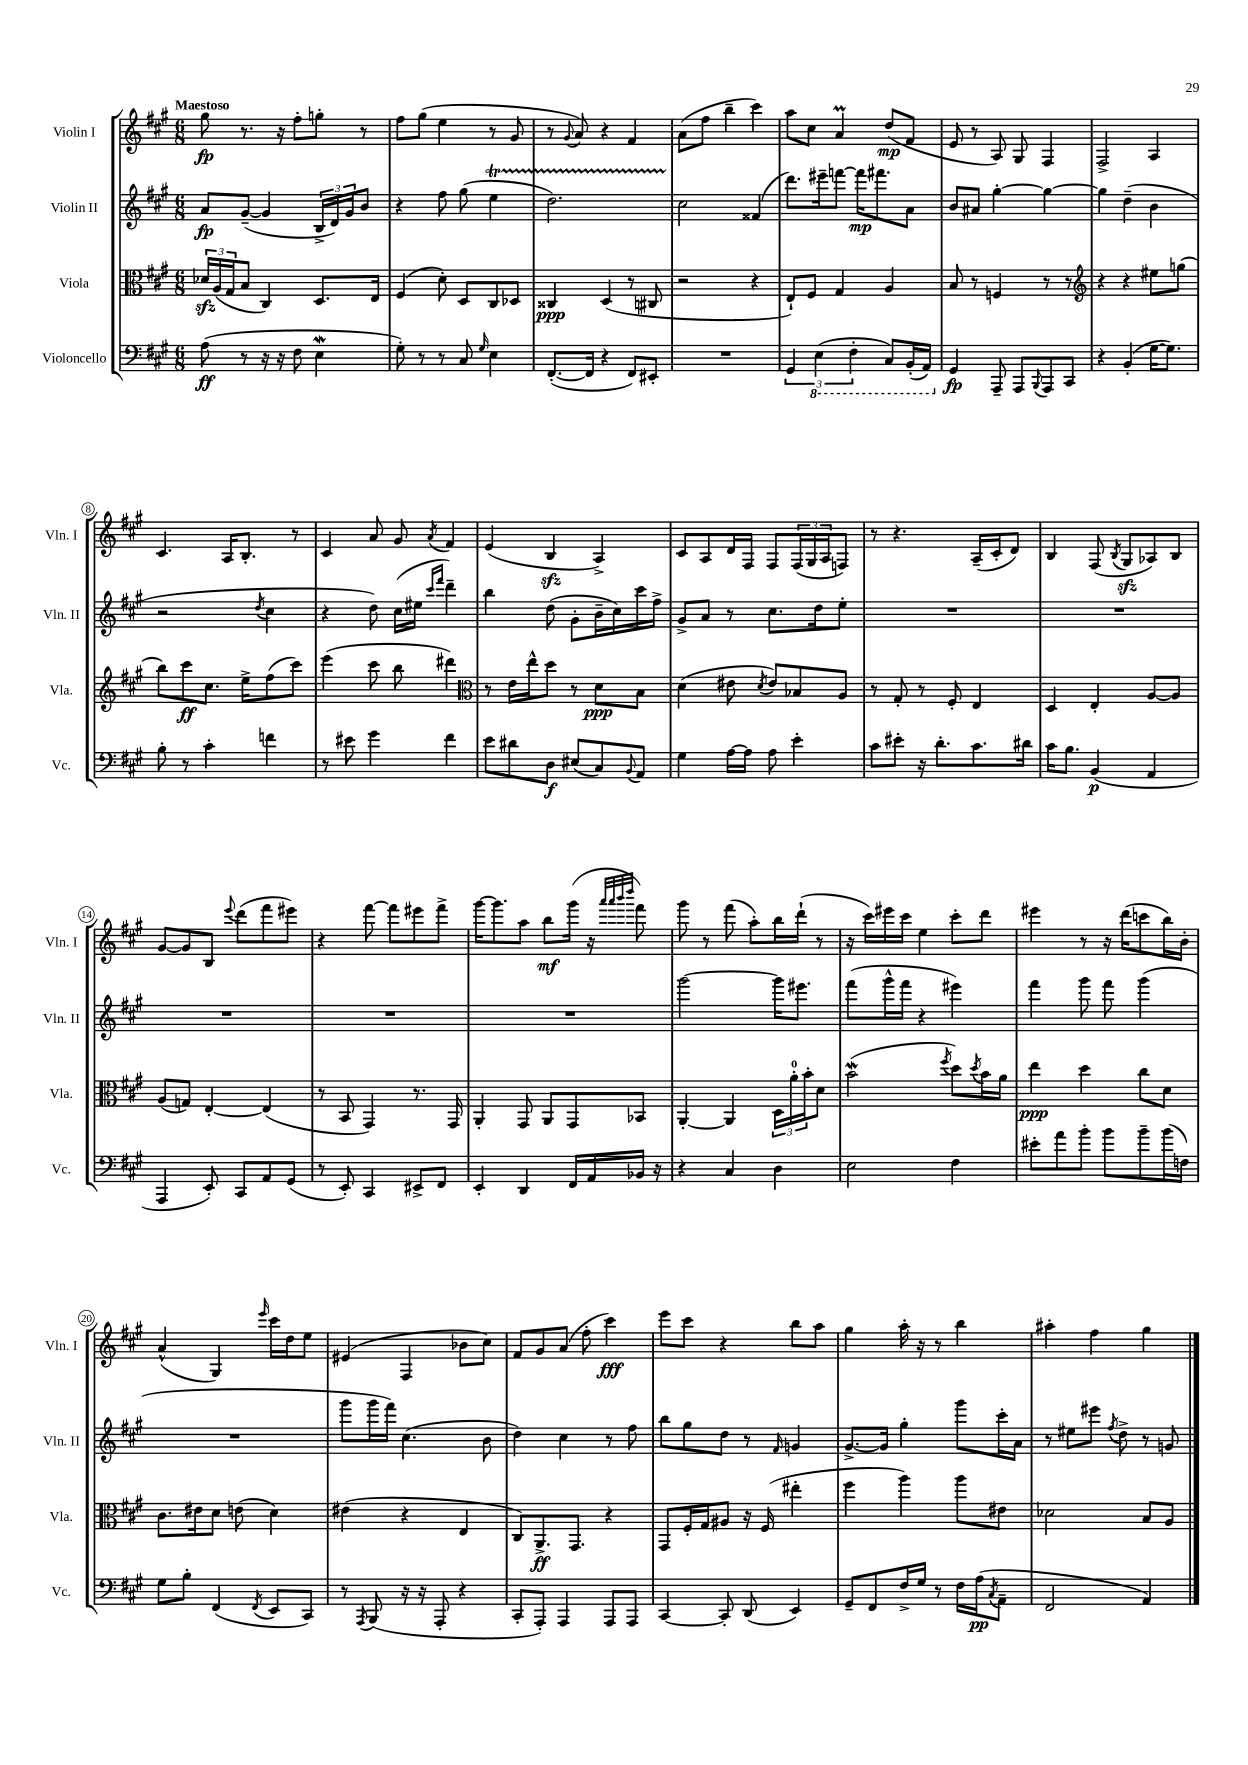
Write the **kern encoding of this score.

**kern	**kern	**kern	**kern
*staff4	*staff3	*staff2	*staff1
*clefF4	*clefC3	*clefG2	*clefG2
*k[f#c#g#]	*k[f#c#g#]	*k[f#c#g#]	*k[f#c#g#]
*M6/8	*M6/8	*M6/8	*M6/8
(8A	24d-	8a	8gg#
.	(24A	.	.
.	24G#	.	.
8r	8B	([8g#~	8.r
16r	4C#)	4g#]	.
16r	.	.	16r
8F#	.	.	8ff#'
4E	8.D	24B^	8gg'
.	.	24d)	.
.	.	24g#	.
.	.	8b	8r
.	16E	.	.
=	=	=	=
8G#')	(4F#	4r	8ff#
8r	.	.	(8gg#
8r	8d')	8ff#	4ee
8C#	8D	(8gg#	.
16qqG#	.	.	.
4E	8C#	4ee	8r
.	8D-	.	8g#
=	=	=	=
([8.FF#'	4C##	2.dd)	8r
.	.	.	8qqg#
.	.	.	8a)
16FF#]	.	.	.
4r	(4D	.	4r
8FF#)	8r	.	4f#
8EE#'	8C#	.	.
=	=	=	=
2.r	2r	2cc#	(8a
.	.	.	8ff#
.	.	.	4bb~
.	4r	(4f##	4ccc#)
=	=	=	=
6GG#	8E`)	8.ddd)	8aa
.	8F#	.	8cc#
(6EE	.	.	.
.	.	16eee#~	.
.	4G#	[8fff	4a
6FF#'	.	.	.
.	.	16fff]	.
.	.	8.fff#	.
8CC#)	4A	.	(8dd
(16BBB'	.	8a	8f#
16AAA)	.	.	.
=	=	=	=
4GG#	8B	8b	8e
.	8r	8a#	8r
8AAA~	4F	[4gg#'	8A)
8AAA	.	.	8G#
8qqBBB	.	.	.
8AAA	8r	4gg#_	4F#
8CC#	8r	.	.
=	=	=	=
*	*clefG2	*	*
4r	4r	4gg#]	2F#^
(4BB'	4r	(4dd~	.
[16G#	8ee#	4b	4A
8.G#])	.	.	.
.	(8gg	.	.
=	=	=	=
8B'	8bb)	2r	4.c#
8r	8ccc#	.	.
4c#'	8.cc#	.	.
.	.	.	16A
.	16ee^	.	8.B'
.	.	8qdd	.
4f	(8ff#	4cc#	.
.	8ccc#)	.	8r
=	=	=	=
8r	(4eee	4r	4c#
8e#	.	.	.
4g#	8ccc#	8dd)	8a
.	8bb	(16cc#	8g#
.	.	16ee#	.
.	.	16qqccc#	.
.	.	16qqfff#	8qa
4f#	4ddd#)	4ddd~)	4f#
=	=	=	=
*	*clefC3	*	*
8e	8r	4bb	(4e
8d#	16e	.	.
.	16ee^^	.	.
8D	8dd	(8dd	4B
(8E#	8r	8g#'	.
8C#)	8d	16b~	4A^)
.	.	16cc#)	.
8qqBB	.	.	.
8AA	8B	16ccc#	.
.	.	16ff#^	.
=	=	=	=
4G#	(4d	8g#^	8c#
.	.	8a	8A
[16A	8e#	8r	16d
16A]	.	.	16F#
.	8qd	.	.
8A	8e#)	8.cc#	8F#
4e'	8B-	.	(24F#
.	.	.	24G#
.	.	16dd	.
.	.	.	24A
.	8A	8ee'	8F)
=	=	=	=
8c#	8r	2.r	8r
8e#'	8G#'	.	4.r
16r	8r	.	.
8.d'	.	.	.
.	8F#'	.	.
8.c#	4E	.	(16A~
.	.	.	16c#'
.	.	.	8d)
16d#	.	.	.
=	=	=	=
16c#	4D	2.r	4B
8.B	.	.	.
(4BB	4E'	.	(8F#
.	.	.	8qB
.	.	.	8G#
4AA	[8A	.	8A-)
.	8A]	.	8B
=	=	=	=
4AAA	(8A	2.r	[8g#
.	8G)	.	8g#]
8EE')	[4E'	.	8B
.	.	.	8qqeee
8CC#	.	.	(8ddd
8AA	(4E]	.	8fff#
(8GG#	.	.	8eee#)
=	=	=	=
8r	8r	2.r	4r
8EE')	8BB	.	.
4CC#	4GG#)	.	[8fff#
.	.	.	8fff#]
8EE#^	8.r	.	8eee#
8FF#	.	.	8fff#^
.	16GG#	.	.
=	=	=	=
4EE'	4AA'	2.r	[16ggg#
.	.	.	8.ggg#]
4DD	8GG#	.	8aa
.	8AA	.	8bb
16FF#	8GG#	.	(16ggg#
16AA	.	.	16r
.	.	.	32qqaaa
.	.	.	32qqaaa
.	.	.	32qqbbb
.	.	.	32qqdddd
16BB-	8BB-	.	8fff#)
16r	.	.	.
=	=	=	=
4r	[4AA'	[2ggg#	8ggg#
.	.	.	8r
4C#	4AA]	.	(8fff#
.	.	.	8aa')
4D	24D	16ggg#]	16bb
.	24a'	.	.
.	.	8.eee#	(16ddd`
.	24b'	.	.
.	8d	.	8r
=	=	=	=
2E	(2b	(8fff#	16r
.	.	.	16ccc#)
.	.	16ggg#^^	16eee#
.	.	16fff#	16ccc#
.	.	4r	4ee
.	8qff#	.	.
4F#	8dd)	4eee#)	8ccc#'
.	8qdd	.	.
.	16b	.	8ddd
.	16a	.	.
=	=	=	=
8e#'	4ee	4fff#	4eee#
8a	.	.	.
8b'	4dd	8ggg#	8r
8b	.	8fff#	16r
.	.	.	(16ddd
8b~	8cc#	(4ggg#	8ccc
(16b	8d	.	16bb)
16F)	.	.	16b'
=	=	=	=
8G#	8.c#	2.r	(4a^^
8B'	.	.	.
.	16e#	.	.
(4FF#	8d	.	4G#)
.	(8e	.	.
8qFF#	.	.	16qqeee
8EE	4d)	.	16ccc#
.	.	.	16dd
8CC#)	.	.	8ee
=	=	=	=
8r	(4e#	8ggg#	(4e#
8qAAA	.	.	.
(8BBB	.	16ggg#	.
.	.	16fff#)	.
16r	4r	(4.cc#	4F#
16r	.	.	.
8AAA'	.	.	.
4r	4E	.	8b-
.	.	8b	8cc#)
=	=	=	=
8CC#'	8C#)	4dd)	8f#
8AAA')	8.AA^	.	8g#
4AAA	.	4cc#	(8a
.	8.GG#	.	.
.	.	.	8ff#'
8AAA	4r	8r	4ccc#)
8AAA	.	8ff#	.
=	=	=	=
[4CC#	8GG#	8bb	8eee
.	16F#'	8gg#	8ccc#
.	16G#	.	.
8CC#']	8A#	8dd	4r
(8DD	16r	8r	.
.	(16F#	.	.
.	.	16qqf#	.
4EE)	4ee#'	4g	8bb
.	.	.	8aa
=	=	=	=
8GG#~	4ff#	[8.g#^	4gg#
8FF#	.	.	.
.	.	16g#]	.
16F#^	4aa)	4gg#'	16aa'
16G#	.	.	16r
8r	.	.	8r
16F#	8aa	8ggg#	4bb
(16A	.	.	.
8qC#	.	.	.
8AA~	8e#	16ccc#'	.
.	.	16a	.
=	=	=	=
2FF#	2d-	8r	4aa#'
.	.	8ee#	.
.	.	8eee#	4ff#
.	.	8qff#	.
.	.	8dd^	.
4AA)	8B	8r	4gg#
.	8A	8g	.
==	==	==	==
*-	*-	*-	*-
